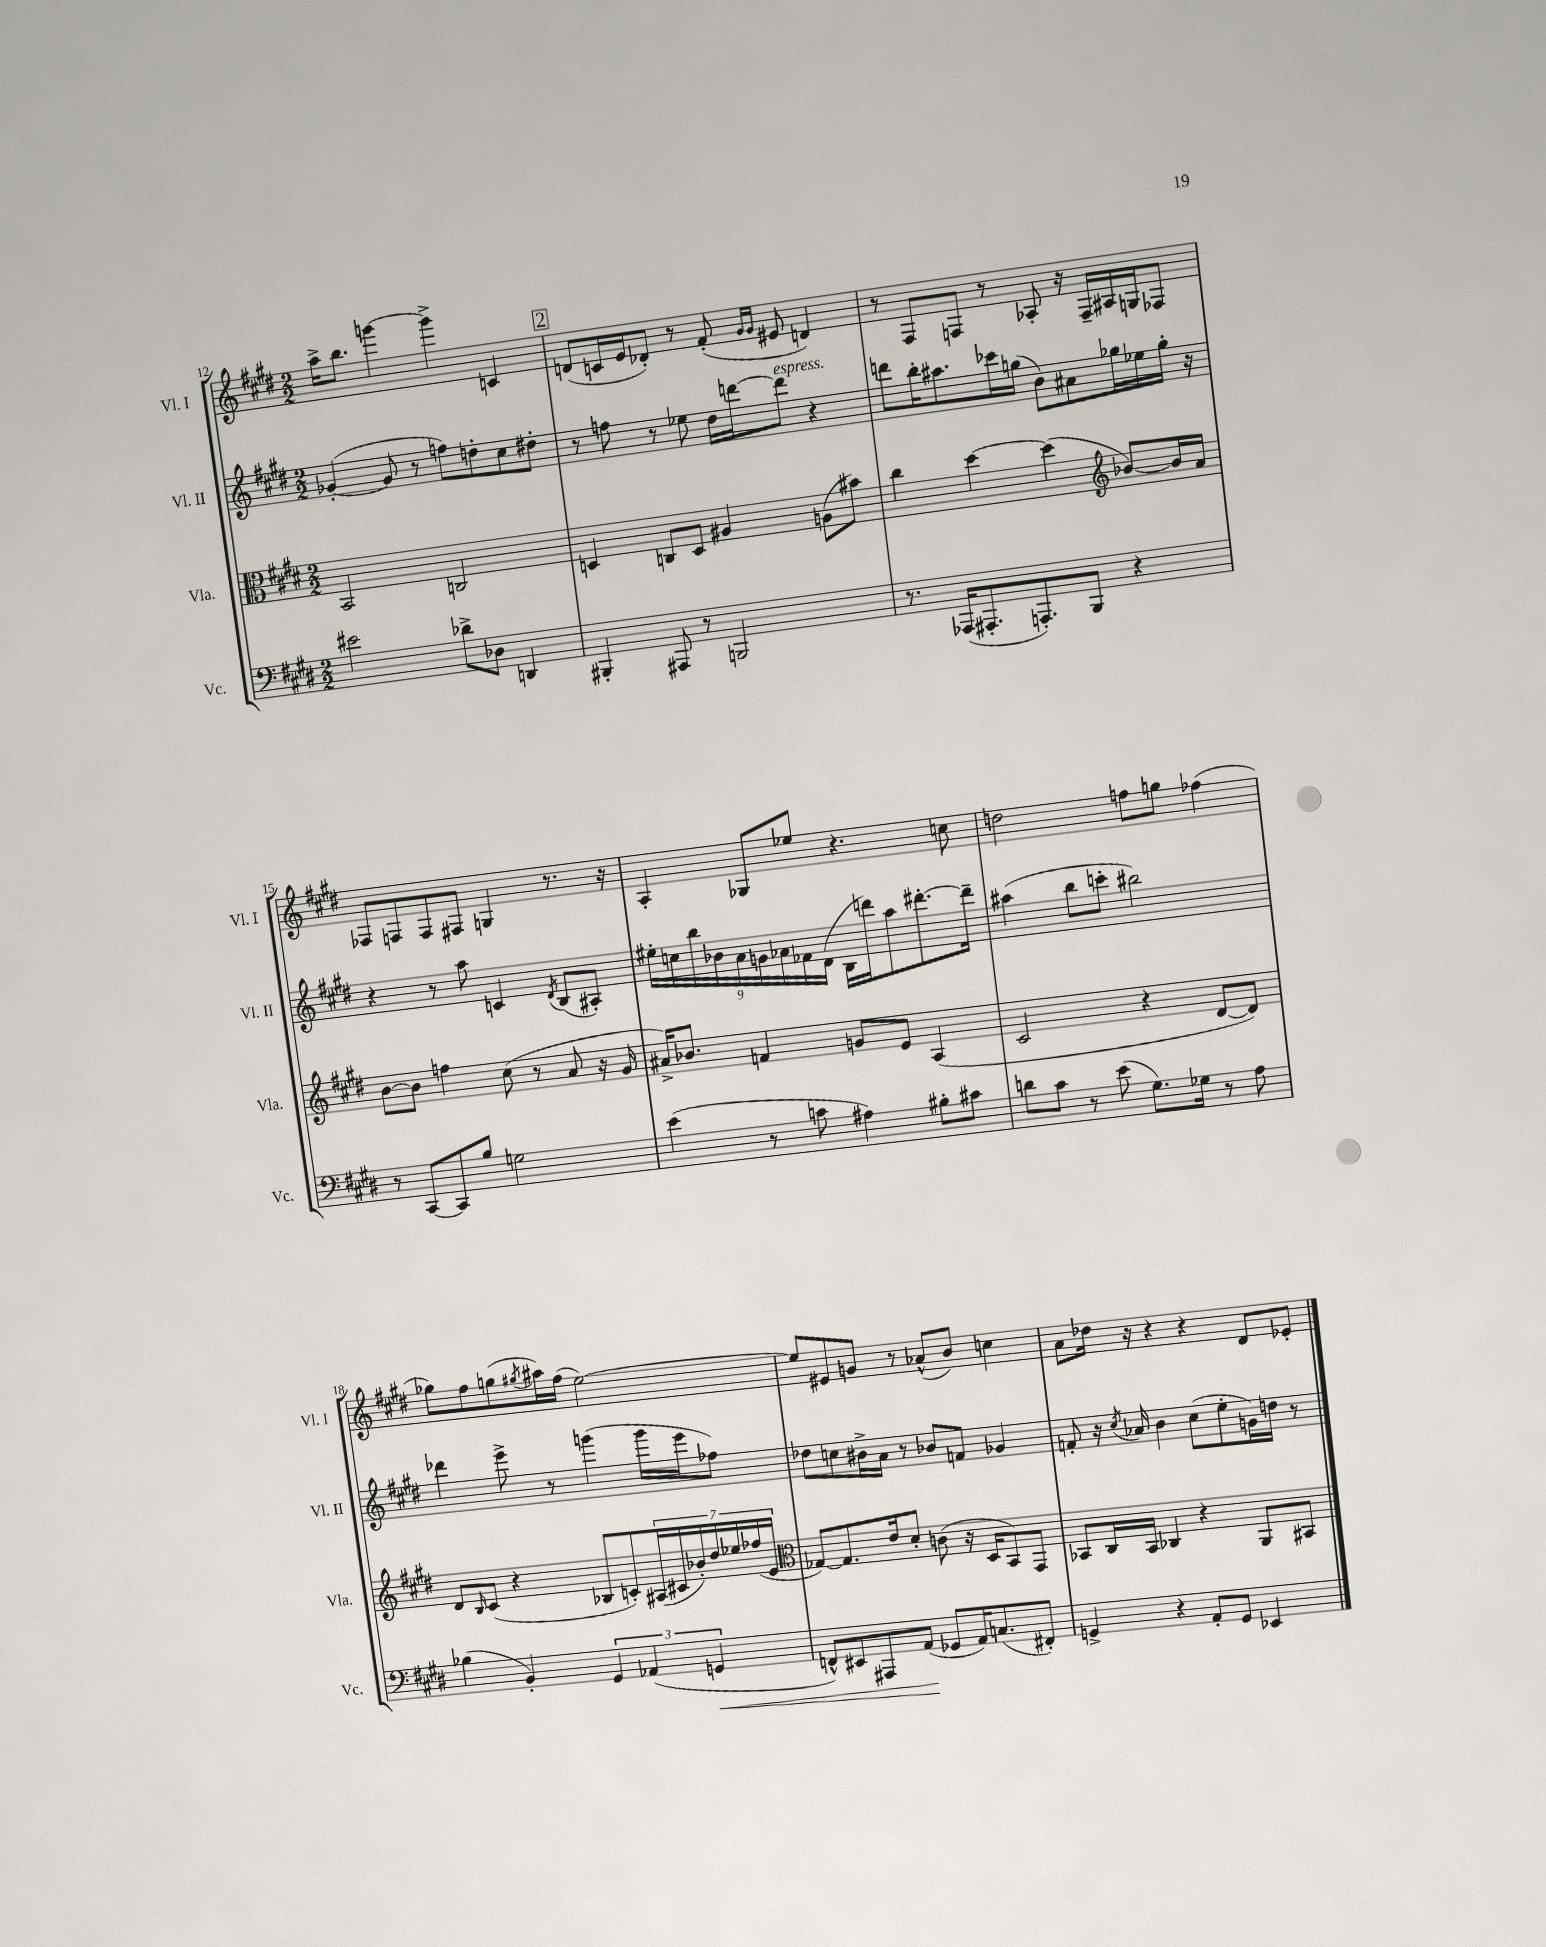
<<
\new StaffGroup <<
\new Staff = "s0" \with { instrumentName = "Vl. I" shortInstrumentName = "Vl. I" } {
    \clef treble \key e \major \numericTimeSignature \time 2/2
    a''16-> b''8. g'''4~ g'''4-> c'4 |
    \mark \markup { \box "2" } d'8( c'16 e'16 des'8-.) r8 fis'8-.( \grace { gis'16 gis'16 } eis'8 d'4) |
    r8 fis8 f8 r8 aes8-. r16 f16-- ais16 g16 fes8 |
    fes8 f8 f8 fis8 g4 r8. r16 |
    a4-. ges8 ees''8 r4. c''8 |
    d''2 f''8 g''8 fes''4( |
    ges''8) fis''8 g''8( \acciaccatura { gis''8 } ais''16) fis''16( e''2~) |
    e''8 eis'8 g'8 r8 aes'8-^( b'8) c''4 |
    a'8 des''16 r16 r4 r4 dis'8 ees'8-. \bar "|." |
}
\new Staff = "s1" \with { instrumentName = "Vl. II" shortInstrumentName = "Vl. II" } {
    \clef treble \key e \major \numericTimeSignature \time 2/2
    ges'4~-.( ges'8 r8 f''8) d''8-. cis''8 dis''8-. |
    \mark \markup { \box "2" } r8 f''8 r8 ees''8 dis''16 d'''16~ d'''8^\markup { \italic "espress." } r4 |
    d'''8 b''16-. ais''8. ces'''16 g''16( b'8) ais'8 ges''16 ees''16 ges''16-. r16 |
    r4 r8 a''8 c'4 \acciaccatura { dis'8 } b8( ais8-.) |
    \tuplet 9/8 { eis''16-. c''16 b''16 bes'16 a'16 g'16 aes'16 fes'16 dis'16( } b16 d'''16) a''8 dis'''8.~-. dis'''16-- |
    ais''4( b''8 c'''8-. bis''2) |
    des'''4 e'''8-> r8 g'''4( g'''16 e'''16 fes''8) |
    des''8 c''8 bis'16-> a'16 r8 bes'8 f'8 ges'4 |
    f'8-. r16 \acciaccatura { cis''8 } aes'16 b'4 cis''8( e''8-. g'16) d''16 r8 \bar "|." |
}
\new Staff = "s2" \with { instrumentName = "Vla." shortInstrumentName = "Vla." } {
    \clef alto \key e \major \numericTimeSignature \time 2/2
    b,2 c2 |
    \mark \markup { \box "2" } d4 c8 d8 ais4 a8( bis'8) |
    cis''4 dis''4~ dis''4( \clef treble bes'8~) bes'16 a'16 |
    b'8~ b'8 f''4 cis''8( r8 a'8 r16 gis'16 |
    ais'16->) bes'8. f'4 g'8 e'8 a4( |
    cis'2 r4 dis'8~ dis'8) |
    dis'8 \grace { b16 } cis'8( r4 bes8 c'8-.) \tuplet 7/4 { ais16( cis'16 bes'16-.) dis''16 ees''16 fes''16( e'16 } |
    \clef alto ges8~) ges8. e'16 dis'8-. c'8( r16 dis16 b,8) gis,8 |
    bes,8 cis16 bes,16 ces4 r4 a,8 bis,8 \bar "|." |
}
\new Staff = "s3" \with { instrumentName = "Vc." shortInstrumentName = "Vc." } {
    \clef bass \key e \major \numericTimeSignature \time 2/2
    eis'2 des'8-> des8 d,4 |
    \mark \markup { \box "2" } bis,,4-. ais,,8 r8 b,,2 |
    r8. aes,,16( ais,,8.-. a,,8.-.) b,,8 r4 |
    r8 cis,8~ cis,8 b8 g2 |
    e'4( r8 c'8 ais4) bis8-. cis'8 |
    d'8 cis'8 r8 e'8( gis8.) ges16 r8 a8 |
    bes4( b,4-.) \tuplet 3/2 { gis,4 aes,4( g,4\< } |
    f,8-^) eis,8 ais,,8 a,8\!( ges,8 a,16) c8.( fis,8-.) |
    g,4-> r4 a,8-. g,8 ees,4 \bar "|." |
}
>>
>>
\layout { \context { \Score currentBarNumber = #12 } }
